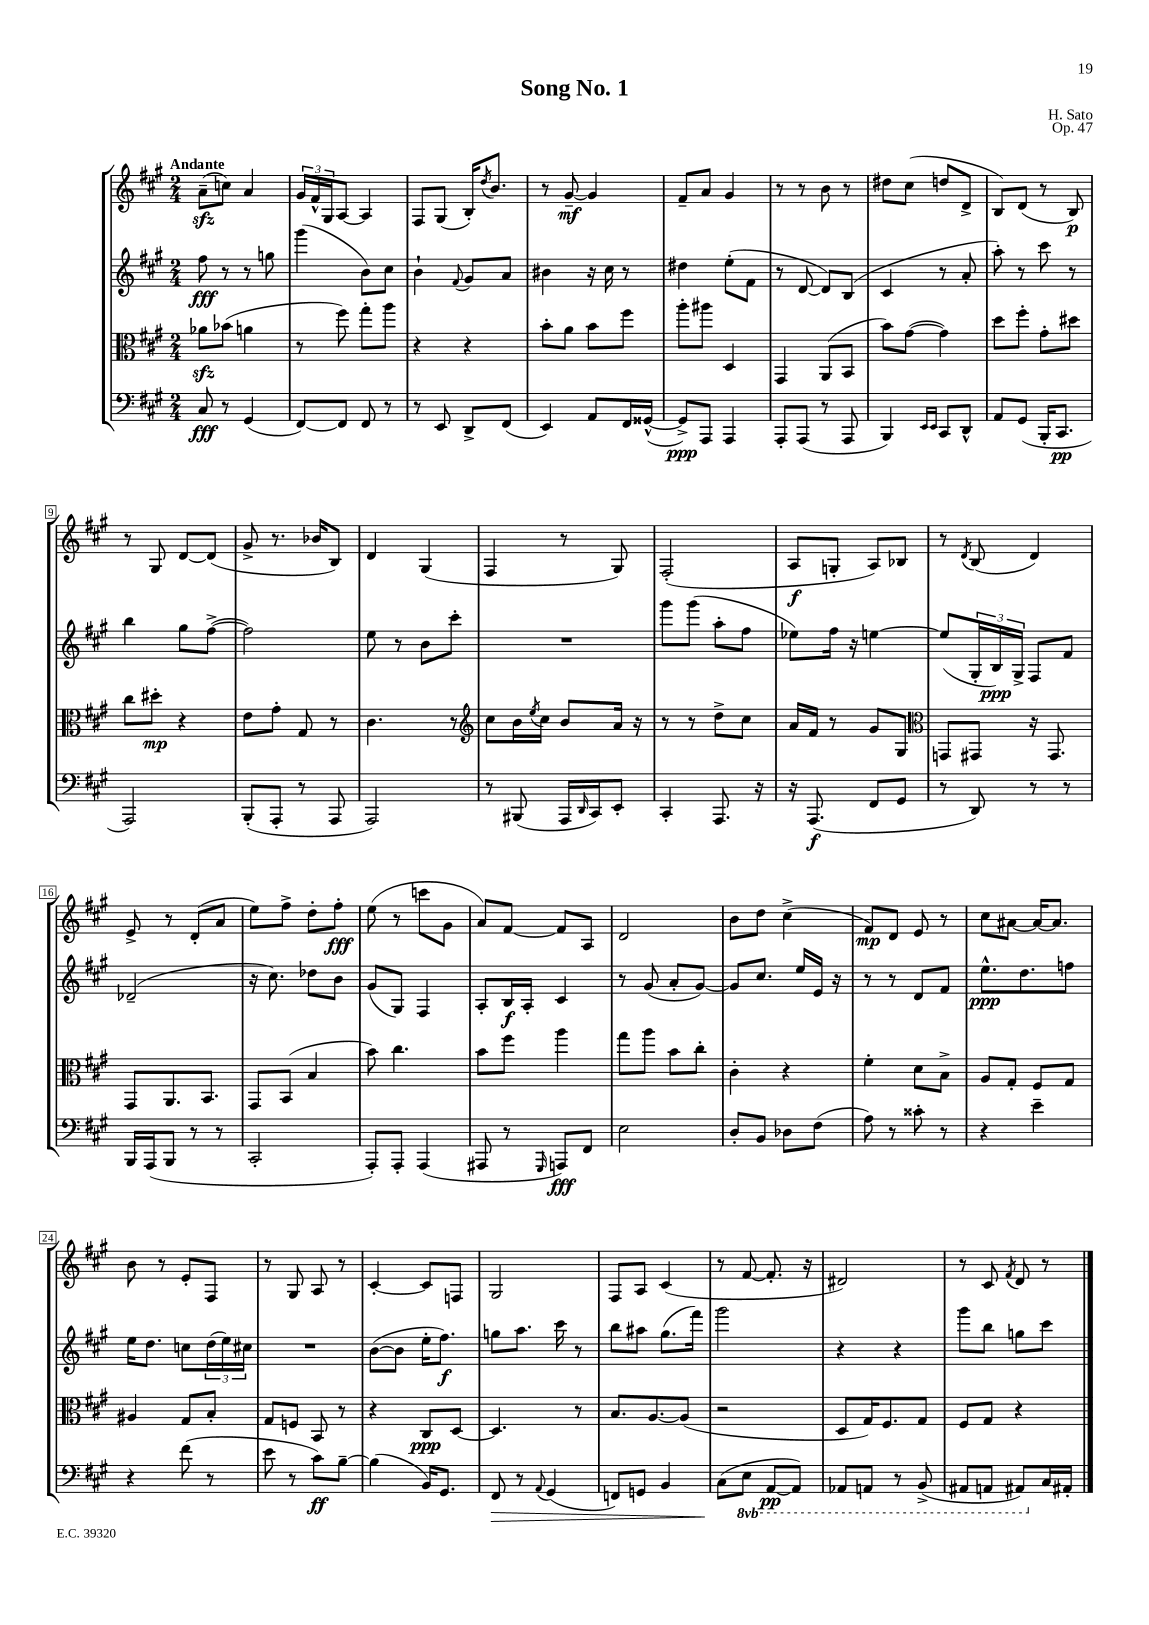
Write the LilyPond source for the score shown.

\header { title = "Song No. 1" composer = "H. Sato" opus = "Op. 47" }
<<
\new StaffGroup <<
\new Staff = "s0" {
    \clef treble \key a \major \numericTimeSignature \time 2/4 \tempo "Andante"
    a'8--\sfz( c''8) a'4 |
    \tuplet 3/2 { gis'16 fis'16-^ gis16 } a8~ a4 |
    fis8 gis8( b16-.) \acciaccatura { d''8 } b'8. |
    r8 gis'8~--\mf gis'4 |
    fis'8-- a'8 gis'4 |
    r8 r8 b'8 r8 |
    dis''8 cis''8( d''8 d'8-> |
    b8) d'8( r8 b8\p) |
    r8 gis8 d'8~ d'8( |
    gis'8-> r8. bes'16 b8) |
    d'4 gis4( |
    fis4 r8 gis8) |
    fis2-.( |
    a8\f g8-. a8) bes8 |
    r8 \acciaccatura { d'8 } b8( d'4) |
    e'8-> r8 d'8-.( a'8 |
    e''8) fis''8-> d''8-. fis''8-.\fff |
    e''8( r8 c'''8 gis'8 |
    a'8) fis'8~ fis'8 a8 |
    d'2 |
    b'8 d''8 cis''4->( |
    fis'8\mp) d'8 e'8 r8 |
    cis''8 ais'8~ ais'16~ ais'8. |
    b'8 r8 e'8-. fis8 |
    r8 gis8 a8 r8 |
    cis'4~-. cis'8 f8 |
    gis2 |
    fis8 a8 cis'4( |
    r8 fis'8~ fis'8.-. r16 |
    dis'2) |
    r8 cis'8 \acciaccatura { fis'8 } d'8 r8 \bar "|." |
}
\new Staff = "s1" {
    \clef treble \key a \major \numericTimeSignature \time 2/4
    fis''8\fff r8 r8 g''8 |
    gis'''4( b'8) cis''8 |
    b'4-! \appoggiatura { fis'8 } gis'8 a'8 |
    bis'4 r16 cis''16 r8 |
    dis''4 e''8-.( fis'8 |
    r8 d'8~ d'8) b8( |
    cis'4 r8 a'8-. |
    a''8-.) r8 cis'''8 r8 |
    b''4 gis''8 fis''8~->( |
    fis''2) |
    e''8 r8 b'8 cis'''8-. |
    R2 |
    gis'''8 gis'''8( a''8-. fis''8 |
    ees''8) fis''16 r16 e''4~ |
    e''8( \tuplet 3/2 { gis16-. b16\ppp) gis16-> } fis8 fis'8 |
    des'2--( |
    r16 cis''8.) des''8 b'8 |
    gis'8( gis8) fis4 |
    a8-. b16\f a16-. cis'4 |
    r8 gis'8( a'8-. gis'8~) |
    gis'8 cis''8. e''16 e'16 r16 |
    r8 r8 d'8 fis'8 |
    e''8.-^\ppp d''8. f''8 |
    e''16 d''8. c''8 \tuplet 3/2 { d''16( e''16) cis''16 } |
    R2 |
    b'8~( b'8 e''16-. fis''8.\f) |
    g''8 a''8. cis'''16 r8 |
    b''8 ais''8 gis''8.( fis'''16) |
    gis'''2 |
    r4 r4 |
    gis'''8 b''8 g''8 cis'''8 \bar "|." |
}
\new Staff = "s2" {
    \clef alto \key a \major \numericTimeSignature \time 2/4
    aes'8\sfz bes'8( a'4 |
    r8 fis''8) gis''8-. a''8 |
    r4 r4 |
    b'8-. a'8 b'8 fis''8 |
    a''8-. ais''8 d4 |
    gis,4 a,8( b,8 |
    b'8) gis'8~( gis'4) |
    d''8 fis''8-. gis'8-. dis''8 |
    cis''8 dis''8-.\mp r4 |
    e'8 gis'8-. gis8 r8 |
    cis'4. r8 |
    \clef treble cis''8 b'16 \acciaccatura { e''8 } cis''16 b'8 a'16 r16 |
    r8 r8 d''8-> cis''8 |
    a'16 fis'16 r8 gis'8 gis8 |
    \clef alto g,8 gis,8 r16 gis,8. |
    gis,8 a,8. b,8. |
    gis,8 b,8( b4 |
    b'8) cis''4. |
    b'8 fis''8 a''4 |
    gis''8 a''8 b'8 cis''8-. |
    cis'4-. r4 |
    fis'4-. d'8 b8-> |
    a8 gis8-. fis8 gis8 |
    ais4 gis8 b8-. |
    gis8 f8 b,8 r8 |
    r4 cis8\ppp d8~ |
    d4. r8 |
    b8. a8.~ a8( |
    r2 |
    d8 gis16) fis8. gis8 |
    fis8 gis8 r4 \bar "|." |
}
\new Staff = "s3" {
    \clef bass \key a \major \numericTimeSignature \time 2/4 \set Staff.ottavationMarkups = #ottavation-simple-ordinals
    cis8\fff r8 gis,4( |
    fis,8~) fis,8 fis,8 r8 |
    r8 e,8 d,8-> fis,8( |
    e,4) a,8 fis,16 gisis,16~-^( |
    gisis,8->\ppp) a,,8 a,,4 |
    a,,8-. a,,8( r8 a,,8 |
    b,,4) \grace { e,16 e,16 } cis,8 d,8-^ |
    a,8 gis,8( b,,16-. cis,8.\pp |
    a,,2) |
    b,,8-.( a,,8-. r8 a,,8 |
    a,,2) |
    r8 bis,,8( a,,16 \grace { d,16 } cis,16) e,8-. |
    cis,4-. a,,8. r16 |
    r16 a,,8.\f( fis,8 gis,8 |
    r8 d,8) r8 r8 |
    b,,16 a,,16( b,,8 r8 r8 |
    cis,2-. |
    a,,8-.) a,,8-. a,,4( |
    ais,,8 r8 \grace { gis,,16 } a,,8\fff) fis,8 |
    e2 |
    d8-. b,8 des8 fis8( |
    a8) r8 cisis'8-. r8 |
    r4 e'4-- |
    r4 fis'8( r8 |
    e'8 r8 cis'8\ff) b8~-- |
    b4( b,16) gis,8. |
    fis,8\> r8 \appoggiatura { a,8 } gis,4( |
    f,8) g,8 b,4 |
    cis8\!( \ottava #-1 e,8 a,,8~\pp a,,8) |
    aes,,8 a,,8 r8 b,,8->( |
    ais,,8 a,,8 ais,,8) \ottava #0 cis16 ais,16-. \bar "|." |
}
>>
>>
\layout { \context { \Score \override BarNumber.stencil = #(make-stencil-boxer 0.1 0.3 ly:text-interface::print) } }
